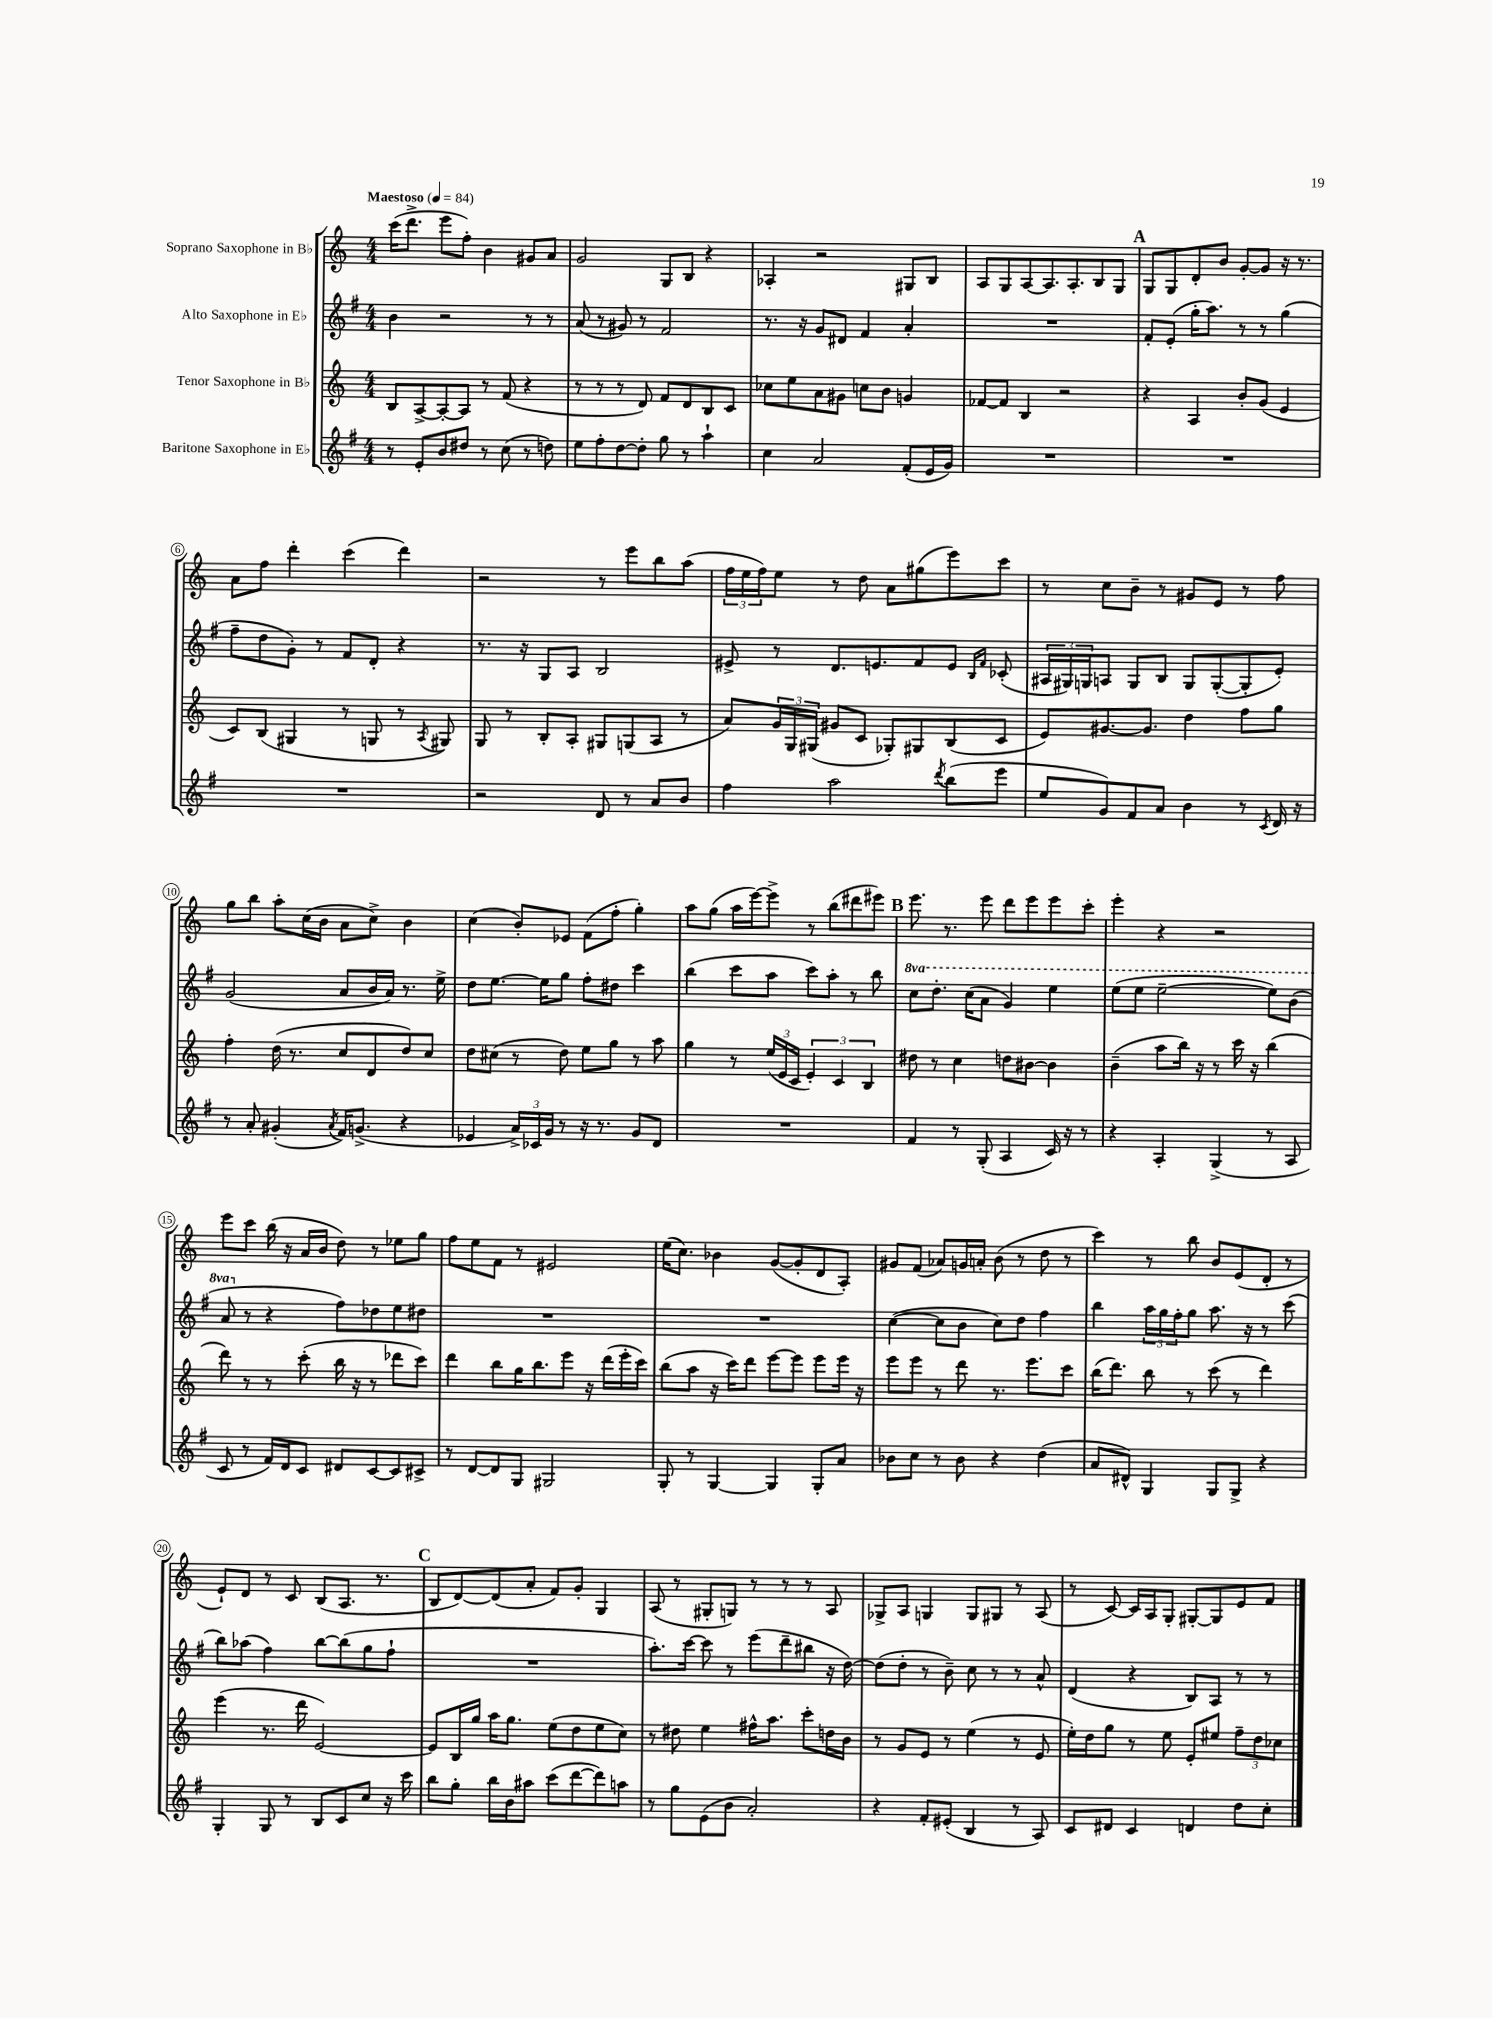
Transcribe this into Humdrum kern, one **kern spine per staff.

**kern	**kern	**kern	**kern
*part4	*part3	*part2	*part1
*staff4	*staff3	*staff2	*staff1
*I"Baritone Saxophone in E♭	*I"Tenor Saxophone in B♭	*I"Alto Saxophone in E♭	*I"Soprano Saxophone in B♭
*clefG2	*clefG2	*clefG2	*clefG2
*k[f#]	*k[]	*k[f#]	*k[]
*M4/4	*M4/4	*M4/4	*M4/4
*MM84	*MM84	*MM84	*MM84
=1	=1	=1	=1
!	!	!	!LO:TX:a:B:t=Maestoso
8r	8B/L	4b\	(16ccc\KL
.	.	.	8.ddd^\J
8e'/L	[8A^/	.	.
8b/	8A'/_	2r	8eee\L
8dd#X/J	8A/J]	.	8ff'\J)
8r	8r	.	4b\
(8cc\	(8f/	.	.
8r	4r	8r	8g#X/L
8ddn\)	.	8r	8a/J
=2	=2	=2	=2
8ee\L	8r	(8a/	2g/
8ff#'\	8r	8r	.
[8dd\	8r	8g#X/)	.
8dd'\J]	8d/)	8r	.
8gg\	8f/L	2f#/	8G/L
8r	8d/	.	8B/J
4aa`\	8B/	.	4r
.	8c/J	.	.
=3	=3	=3	=3
4cc\	8cc-X\L	8.r	4A-X'/
.	8ee\	.	.
.	.	16r	.
2a/	8a\	8g/L	2r
.	8g#X\J	8d#X/J	.
.	8ccn\L	4f#/	.
.	8b\J	.	.
(8f#'/L	4gn/	4a'/	8G#X/L
16e/L	.	.	8B/J
16g/JJ)	.	.	.
=4	=4	=4	=4
1r	[8f-X/L	1r	8A/L
.	8f-/J]	.	8G/
.	4B/	.	[8A/
.	.	.	8.A/]
.	2r	.	.
.	.	.	8.A'/
.	.	.	8B/
.	.	.	8G/J
!!LO:REH:place=s1:t=A
=5	=5	=5	=5
1r	4r	8f#'/L	8G/L
.	.	(8e'/J	8G/
.	4A/	16gg'\KL	8d'/
.	.	8.aa\J)	.
.	.	.	8b/J
.	8b'/L	8r	[8g'/L
.	(8g/J	8r	8g/J]
.	4e/	(4gg\	16r
.	.	.	8.r
!!LO:LB:g=z
=6	=6	=6	=6
1r	8c/L)	8ff#~\L	8a\L
.	(8B/J	8dd\	8ff\J
.	4G#X/	8g'\J)	4ddd'\
.	.	8r	.
.	8r	8f#/L	(4ccc\
.	8Gn/	8d'/J	.
.	8r	4r	4ddd\)
.	8qA/	.	.
.	8G#X/)	.	.
=7	=7	=7	=7
2r	8G/	8.r	2r
.	8r	.	.
.	.	16r	.
.	8B'/L	8G/L	.
.	8A'/J	8A/J	.
8d/	8G#X/L	2B/	8r
8r	(8Gn/	.	8eee\L
8a/L	8A/J	.	8bb\
8b/J	8r	.	(8aa\J
=8	=8	=8	=8
4ff#\	8a/L)	8e#X^/	24ff\LL
.	.	.	24ee\
.	.	.	24ff\J)
.	24g/L	8r	8ee\J
.	24G/	.	.
.	(24G#X/JJ	.	.
2aa\	8g#X/L	8.d/L	8r
.	8c/J	.	8dd\
.	.	8.en/	.
.	8G-X'/L)	.	8a\L
.	8G#X/	8f#/	(8gg#X\
8qddd/	.	.	.
(8bb\L	(8B/	8e/J	8eee\)
.	.	16qqB/LL	.
.	.	16qqf#/JJ	.
8eee\J	8c/J	(8c-X'/	8ccc\J
=9	=9	=9	=9
8ee/L	8e/L)	24A#X/LL	8r
.	.	24G#X/)	.
.	.	24Gn/J	.
8g/)	[8.g#X/	8An/J	8cc\L
8f#/	.	8G/L	8b~\J
.	8.g#/J]	.	.
8a/J	.	8B/J	8r
4b\	4dd\	8G/L	8g#X/L
.	.	([8G'/	8e/J
8r	8ff\L	8G'/]	8r
8qc/	.	.	.
16d/	8gg\J	8e'/J)	8ff\
16r	.	.	.
!!LO:LB:g=z
=10	=10	=10	=10
8r	4ff'\	(2g/	8gg\L
8a'/	.	.	8bb\J
(4g#X'/	(16dd\	.	8aa'\L
.	8.r	.	.
.	.	.	(16cc\L
.	.	.	16b\JJ
8qa/	.	.	.
16f#/KL)	8cc/L	8a/L	8a\L
(8.gn^/J	.	.	.
.	8d/	16b/L	8cc^\J)
.	.	16a/JJ)	.
4r	8dd/)	8.r	4b\
.	8cc/J	.	.
.	.	16ee^\	.
=11	=11	=11	=11
4e-X/	8dd\L	8dd\L	(4cc\
.	(8cc#X\J	[8.ee\J	.
24a^/LL)	8r	.	8b'/L)
24c-X/	.	.	.
.	.	16ee\KL]	.
24g/JJ	.	.	.
8r	8dd\)	8gg\J	8e-X/J
16r	8ee\L	8ff#'\L	(8f\L
8.r	.	.	.
.	8gg\J	8dd#X\J	8ff'\J
8g/L	8r	4ccc\	4gg'\)
8d/J	8aa\	.	.
=12	=12	=12	=12
1r	4gg\	(4bb\	8aa\L
.	.	.	(8gg\J
.	8r	8ccc\L	16aa\LL
.	.	.	[16eee\J)
.	(24ee/LL	8aa\J	8eee^\J]
.	24e/	.	.
.	24c/JJ	.	.
.	6e'/)	8ccc\L)	8r
.	.	8aa'\J	(8bb\L
.	6c/	.	.
.	.	8r	8ddd#X\
.	6B/	.	.
.	.	8bb\	8eee#X\J)
!!LO:REH:place=s1:t=B
=13	=13	=13	=13
*	*	*8va	*
4f#/	8dd#X\	8ccc\L	8.eee\
.	8r	8.ddd'\J	.
.	.	.	8.r
8r	4cc\	.	.
.	.	(16ccc\KL	.
(8G'/	.	8aa\J	8eee\
4A/	8ddn\L	4gg/)	8ddd\L
.	[8b#X\J	.	8eee\
16c/)	4b#\]	4eee\	8eee\
16r	.	.	.
8r	.	.	8ccc'\J
=14	=14	=14	=14
4r	(4b~\	(8eee\L	4eee'\
.	.	8eee\J	.
4A'/	8aa\L	[2eee~\	4r
.	16bb\Jk)	.	.
.	16r	.	.
(4G^/	8r	.	2r
.	16ccc\	.	.
.	16r	.	.
8r	(4bb\	8eee\L])	.
8A/	.	(8bb\J	.
!!LO:LB:g=z
=15	=15	=15	=15
8c/	8ddd\)	8aa/	8eee\L
*	*	*X8va	*
8r	8r	8r	8ccc\J
16f#/LL)	8r	4r	(16bb\
16d/J	.	.	16r
8c/J	(8ccc'\	.	16a/LL
.	.	.	16b/JJ
8d#X/L	16bb\	8ff#\L)	8dd\)
.	16r	.	.
[8c/	8r	8dd-X\	8r
8c/]	8ddd-X\L	8ee\	8ee-X\L
8c#X^/J	8ccc\J)	8dd#X\J	8gg\J
=16	=16	=16	=16
8r	4ddd\	1r	8ff\L
[8d/L	.	.	8ee\
8d/]	8bb\L	.	8f\J
8G/J	16gg\K	.	8r
.	8.bb\	.	.
2G#X/	.	.	2e#X/
.	8eee\J	.	.
.	16r	.	.
.	(16ddd\LL	.	.
.	16eee'\	.	.
.	16ccc\JJ)	.	.
=17	=17	=17	=17
8G'/	(8bb\L	1r	(16ee\KL
.	.	.	8.cc\J)
8r	8aa\J	.	.
[4G/	16r	.	4b-X\
.	16ccc\KL)	.	.
.	8ddd\J	.	.
4G/]	[8eee\L	.	([8g/L
.	8eee\J]	.	8g'/]
8G'/L	8eee\L	.	8d/
8a/J	16eee\Jk	.	8A'/J)
.	16r	.	.
=18	=18	=18	=18
8b-X\L	8eee\L	([4cc\	8g#X/L
8cc\J	8eee\J	.	(8f/J
8r	8r	8cc\L]	8a-X/L)
8b-\	8ddd\	8b\J	16gn/L
.	.	.	16an'/JJ
4r	8.r	8cc\L)	(8b\
.	.	8dd\J	8r
.	8.eee\L	.	.
(4dd\	.	4ff#\	8dd\
.	8ccc\J	.	8r
=19	=19	=19	=19
8a/L	(16bb\KL	4bb\	4ccc\)
.	8.ddd\J)	.	.
8d#X^^/J)	.	.	.
4G/	8bb\	24aa\LL	8r
.	.	24gg\	.
.	.	24ff#'\J	.
.	8r	8gg\J	8bb\
8G/L	(8ccc\	8.aa\	8b/L
8G^/J	8r	.	(8e/
.	.	16r	.
4r	4ddd\)	8r	8d'/J
.	.	(8ccc\	8r
!!LO:LB:g=z
=20	=20	=20	=20
4G'/	(4eee\	8bb\L)	8e`/L)
.	.	(8aa-X\J	8d/J
8G/	8.r	4ff#\)	8r
8r	.	.	8c/
.	16ddd\	.	.
8B/L	[2e/)	[8bb\L	(8B/L
8c/	.	(8bb\]	8.A/J
8cc/J	.	8gg\	.
.	.	.	8.r
16r	.	8ff#`\J	.
16ccc\	.	.	.
!!LO:REH:place=s1:t=C
=21	=21	=21	=21
8bb\L	8e/L]	1r	8B/L
8gg'\J	16B/L	.	[8d/)
.	16gg/JJ	.	.
16bb\LL	16aa\KL	.	(8d/]
16b\J	8.gg\J	.	.
8aa#X\J	.	.	8a'/J
(8ccc\L	(8ee\L	.	8f/L)
[8ddd\	8dd\	.	8g'/J
8ddd\])	8ee\	.	4G/
8aan\J	8cc\J)	.	.
=22	=22	=22	=22
8r	8r	8.aa'\L)	(8A/
8gg\L	8dd#X\	.	8r
.	.	[16ccc\Jk	.
(8e\	4ee\	8ccc\]	8G#X'/L
8b\J	.	8r	8Gn/J)
2a'/)	16ff#X^^\KL	(8eee\L	8r
.	8.aa\J	.	.
.	.	8ddd~\	8r
.	8ccc'\L	8bb#X\J	8r
.	16ddn\L	16r	8A/
.	16b\JJ	[16dd\)	.
=23	=23	=23	=23
4r	8r	(8dd\L]	8G-X^/L
.	8g/L	8dd'\J	8A/J
8f#'/L	8e/J	8r	4Gn/
(8e#X'/J	8r	8b~\)	.
4B/	(4ee\	8cc\	8G/L
.	.	8r	8G#X/J
8r	8r	8r	8r
8A/)	8e/	8a^^/	(8A/
=24	=24	=24	=24
8c/L	16ee'\LL)	(4d/	8r
.	16dd\J	.	.
8d#X/J	8gg\J	.	[8c/)
4c/	8r	4r	16c/LL]
.	.	.	16A/J
.	8ee\	.	8G'/J
4dn/	8e'/L	8B/L)	[8G#X'/L
.	8ee#X/J	8A/J	8G#/]
8dd\L	12ff~\L	8r	8e/
.	12dd\	.	.
8cc'\J	.	8r	8f/J
.	12cc-X\J	.	.
==	==	==	==
*-	*-	*-	*-
